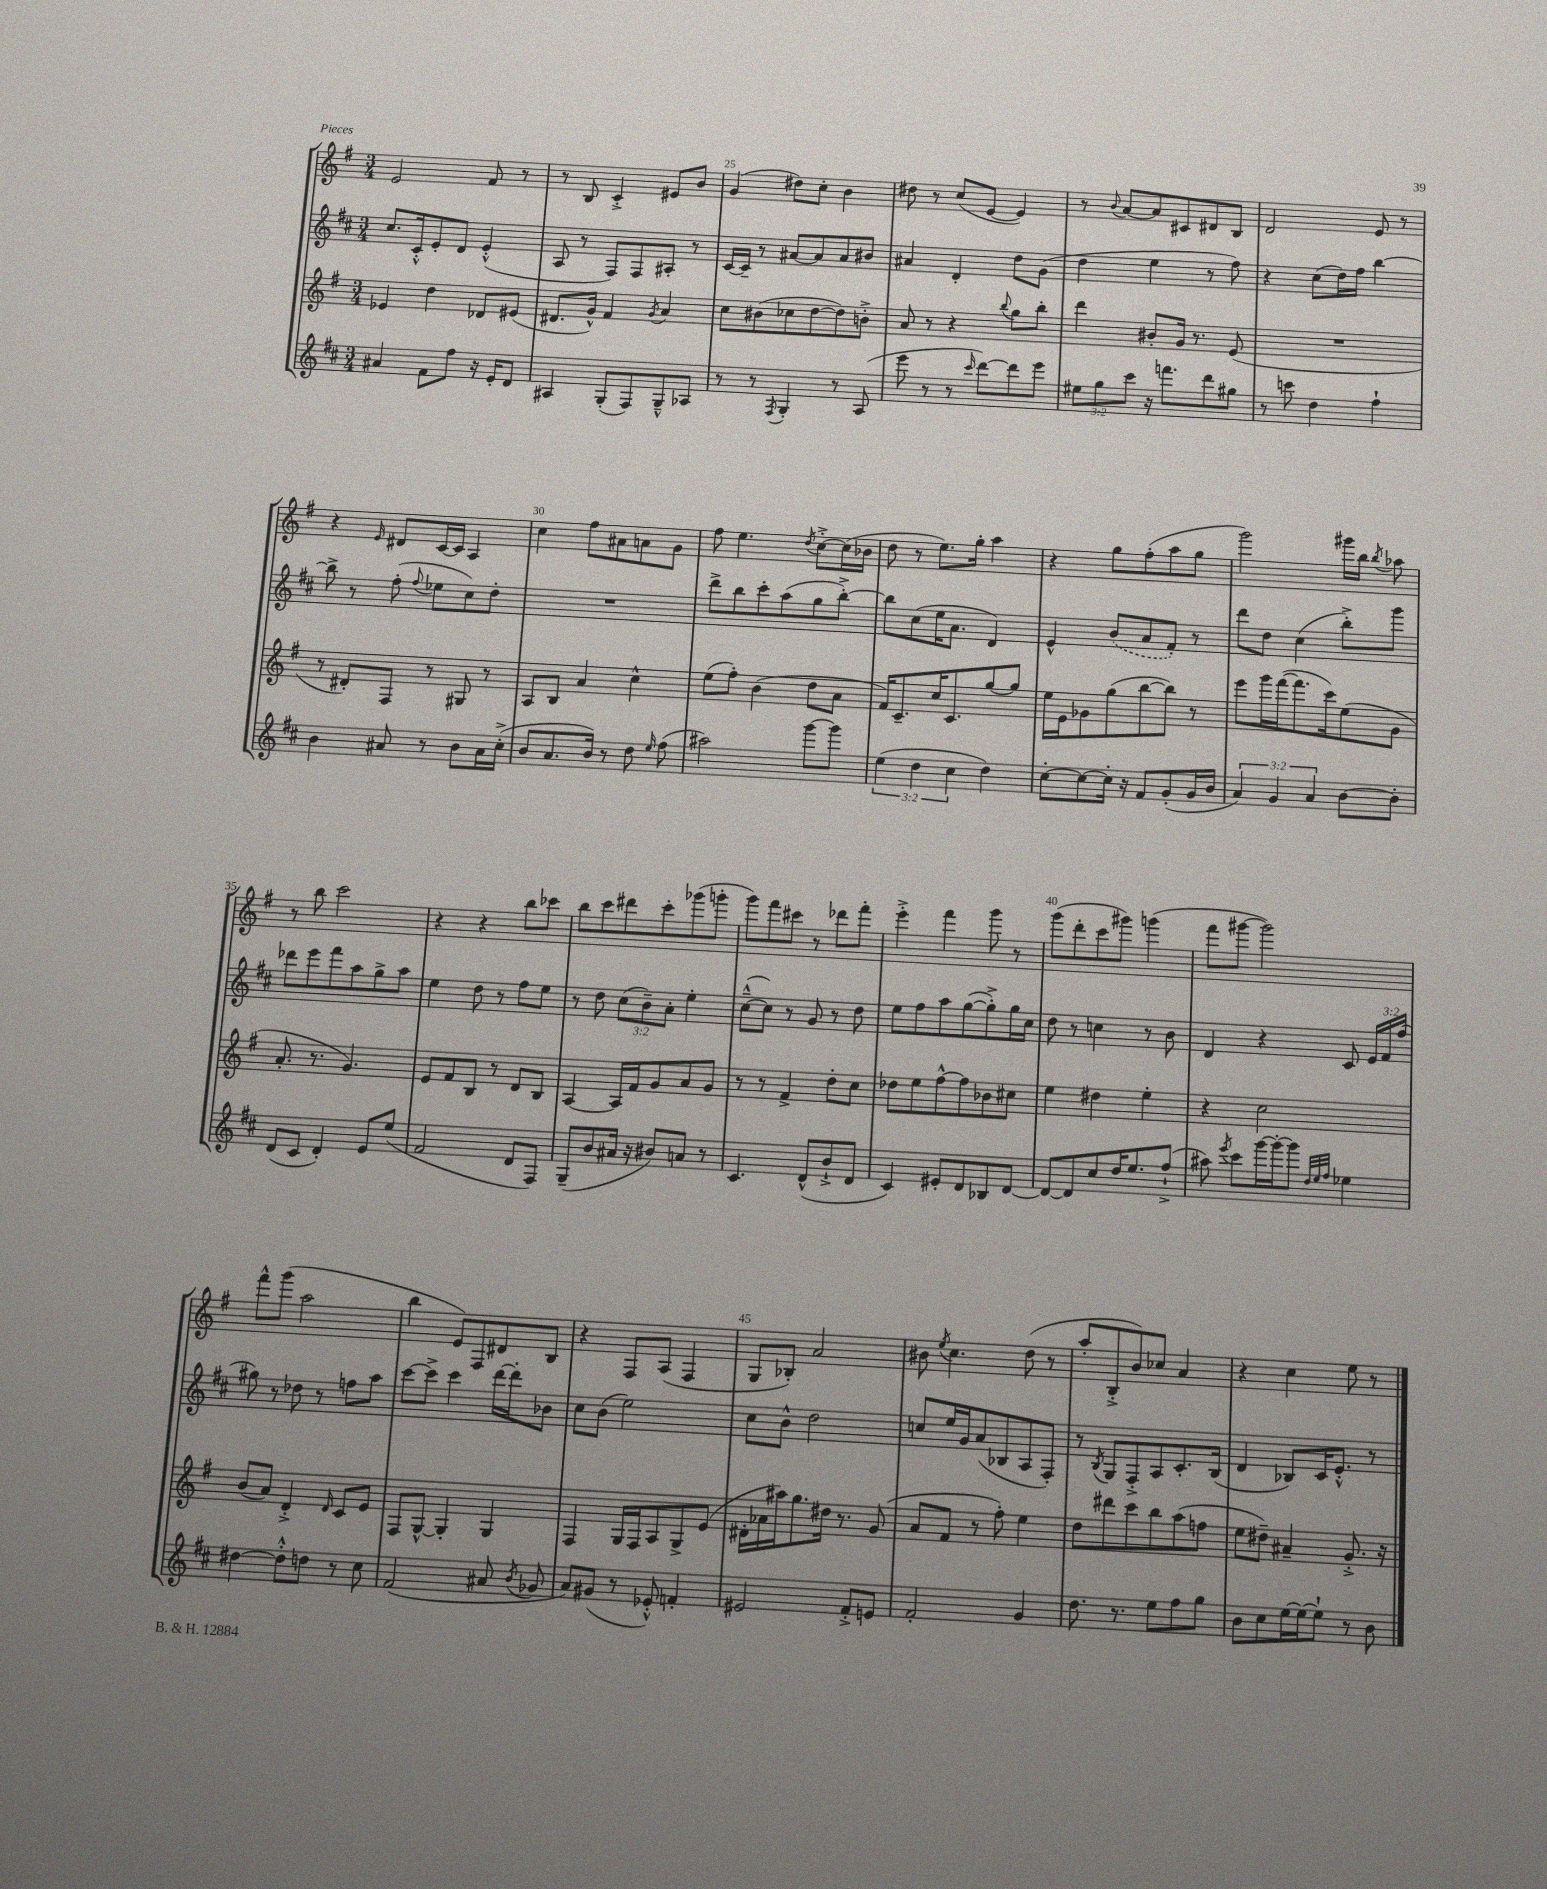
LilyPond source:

<<
\new StaffGroup <<
\new Staff = "s0" {
    \clef treble \key g \major \numericTimeSignature \time 3/4
    \autoBeamOff e'2 fis'8 r8 |
    r8 b8 c'4-.-> eis'8[ b'8] |
    g'4( dis''8[) c''8]-. b'4 |
    dis''8 r8 c''8[( e'8]~ e'4) |
    r8 \appoggiatura { b'8 } a'8[~ a'8 cis'8 dis'8 b8] |
    d'2 e'8 r8 |
    r4 \grace { e'16 } dis'8[ c'16~ c'16] a4 |
    c''4 fis''8[ ais'8 a'8 g'8] |
    fis''8 e''4. \acciaccatura { d''8 } c''8[~-.-> c''16( bes'16] |
    d''8 r8 e''8.[) g''16]-. a''4 |
    r4 g''8[ fis''8-.( a''8 g''8] |
    g'''2) gis'''16[ b''16] \acciaccatura { b''8 } aes''8 |
    r8 b''8 c'''2 |
    r4 r4 b''8[ ces'''8] |
    b''8[ c'''8 dis'''8 c'''8-. ges'''8( g'''8]-. |
    g'''8[) fis'''8 cis'''8] r8 des'''8[ fis'''8]-. |
    e'''4-.-> fis'''4 g'''8 r8 |
    g'''8[( d'''8-. c'''8 gis'''8]) g'''4( |
    fis'''8[ gis'''8]~ gis'''2) |
    fis'''8[-^ g'''8]( a''2 |
    b''4 e'8[) fis8 dis'8 b8] |
    r4 fis8[ a8]( fis4 |
    g8[ bes8]-.) a'2 |
    bis'8 \acciaccatura { e''8 } c''4. d''8( r8 |
    a''8[-. b8-.-> b'8) ces''8] a'4 |
    r4 c''4 e''8 r8 \bar "|." |
}
\new Staff = "s1" {
    \clef treble \key d \major \numericTimeSignature \time 3/4 \override Staff.TupletNumber.text = #tuplet-number::calc-fraction-text
    \autoBeamOff cis''8.[ cis'16-.-^ e'8-. d'8] e'4-.-^( |
    a8 r8 fis8[) fis8 ais8]-. r8 |
    cis'16[~ cis'16]-- r8 ais'8[~ ais'8 ais'8 bis'8] |
    ais'4 d'4-. d''8[ g'8]( |
    d''4 e''4 r8 fis''8) |
    r4 cis''8[( d''16) fis''16] b''4~ |
    b''8-> r8 fis''8-.( \appoggiatura { fis''8 } ees''8[ cis''8) d''8]-. |
    R2. |
    d'''8[-> b''8 cis'''8-. a''8( g''8 b''8]~-.->) |
    b''8[ cis''8( e''16 a'8.] d'4) |
    e'4-^ \once \slurDashed b'8[( a'8 fis'8]-.) r8 |
    d'''8[ d''8] cis''4( b''8[-.->) g'''8] |
    des'''8[ e'''8 fis'''8 a''8 g''8-> a''8] |
    e''4 d''8 r8 fis''8[ e''8] |
    r8 d''8 \tuplet 3/2 { cis''8[( b'8--) a'8]-. } e''4-. |
    cis''8[~---^( cis''8]) r8 g'8 r8 d''8 |
    e''8[ fis''8 a''8 g''8~( g''8-.->) g''16 cis''16] |
    d''8 r8 c''4 r8 b'8 |
    d'4 r4 cis'8 \tuplet 3/2 { e'16[ fis'16 fis''16]( } |
    gis''8) r8 des''8 r8 f''8[ a''8] |
    cis'''8[~ cis'''8]-> cis'''4 d'''16[~ d'''16-. bes'8] |
    cis''8[ b'8]( e''2) |
    cis''8[ b'8]-^ d''2 |
    c''8[ e''16 g'16 a'8( bes8 a8 fis8]-.) |
    r8 \acciaccatura { b8 } g8[ fis8-.-> a8 cis'8.-. b16]( |
    d'4 bes8[) cis'16 e'8.]-.-^ r8 \bar "|." |
}
\new Staff = "s2" {
    \clef treble \key g \major \numericTimeSignature \time 3/4
    \autoBeamOff ees'4 d''4 des'8[ eis'8]( |
    dis'8.[ g'16]-^) fis'4 \acciaccatura { g'8 } a'4 |
    c''8[ bis'8( ces''8 d''8~ d''8) b'8]-.-> |
    a'8 r8 r4 \appoggiatura { b''8 } g''8[ b''8]-. |
    d'''4 bis'8[-. g'16] r8. e'8( |
    R2. |
    r8 dis'8[-.) fis8] r8 gis8 r8 |
    a8[ b8] a'4 c''4-^ |
    e''8[( fis''8]-.) b'4( d''8[ a'8] |
    fis'16[) c'8.-- c''16 c'8. g''8~ g''8] |
    e''16[ e'16 ges'8 g''8( b''8~ b''8]) r8 |
    e'''8[ g'''16 fis'''16~( fis'''8. c'''16) e''8( g'8] |
    a'8.-. r8. g'4.) |
    e'8[ fis'8 b8] r8 d'8[ b8] |
    a4~ a16[ fis'16 g'8 a'8 g'8] |
    r8 r8 fis'4-> d''8[-. c''8] |
    des''8[ e''8 fis''8~-^ fis''8 bes'8 cis''8] |
    e''4 dis''4 e''4-. |
    r4 c''2 |
    b'8[( a'8]) d'4-.-> \grace { d'16 } c'8[ e'8] |
    fis8[ g8]~-^ g4-. g4 |
    fis4 g16[ fis16 a8 g8-> e'8]( |
    dis'16[-. aes'16 ais''16) g''8. dis''16] r8. g'8( |
    a'8[ fis'8] r8 fis''8-.) e''4 |
    d''8[ dis'''8 c'''8 b''8 a''8( f''8] |
    e''8[ dis''8]--) ais'4-- g'8.-.-> r16 \bar "|." |
}
\new Staff = "s3" {
    \clef treble \key d \major \numericTimeSignature \time 3/4 \override Staff.TupletNumber.text = #tuplet-number::calc-fraction-text
    \autoBeamOff ais'4 fis'8[ fis''8] r16 e'16[-. d'8] |
    ais4 g8[-.( fis8) g8---^ aes8] |
    r8 r8 \acciaccatura { fis8 } g4-. r8 a8( |
    e'''8 r8 r8 \grace { cis'''16 } d'''8[~) d'''8 e'''8] |
    \tuplet 3/2 { eis''8[ g''8 cis'''8] } r16 f'''8.[ d'''8 gis''8] |
    r8 c'''8 d''4 fis''4-! |
    b'4 ais'8 r8 b'8[ ais'16 cis''16]-.->( |
    b'8[ a'8. b'16]) r8 d''8 \grace { e''16 } fis''8( |
    ais''2) g'''8[~ g'''8] |
    \tuplet 3/2 { e''4( d''4 cis''4 } d''4) |
    cis''8[~-. cis''8~ cis''16]-. r16 fis'8[ g'8-.( g'16 b'16] |
    \tuplet 3/2 { a'4) g'4 a'4 } b'8[~ b'8]-. |
    d'8[( cis'8] d'4-.) e'8[ e''8]( |
    fis'2 d'8[ fis8]) |
    g8[--( b'8 ais'16] r16 bis'8[) a'8] r8 |
    cis'4. d'8[-^( b'8-!-> d'8] |
    cis'4) eis'8[-. d'8 bes8 d'8]~ |
    d'8[~ d'8 cis''8 d''16 e''8. fis''8]-!->( |
    ais''8) \acciaccatura { e'''8 } cis'''8[ g'''16~ g'''16~-. g'''8] \grace { d''32[ e''32 fis''32] } ees''4 |
    dis''4~ dis''8[-.-^ d''8] r8 cis''8 |
    fis'2( ais'8 \acciaccatura { b'8 } ges'8 |
    a'8[) gis'8]( r8 ees'8-.-^) f'4-. |
    eis'2 fis'8[-.-> e'8] |
    fis'2-. g'4 |
    d''8. r8. e''8[ fis''8 g''8] |
    b'8[ cis''8 e''16~ e''16~ e''8]-! r8 b'8 \bar "|." |
}
>>
>>
\layout { \context { \Score currentBarNumber = #23 \override BarNumber.break-visibility = ##(#f #t #t) barNumberVisibility = #(every-nth-bar-number-visible 5) } }
